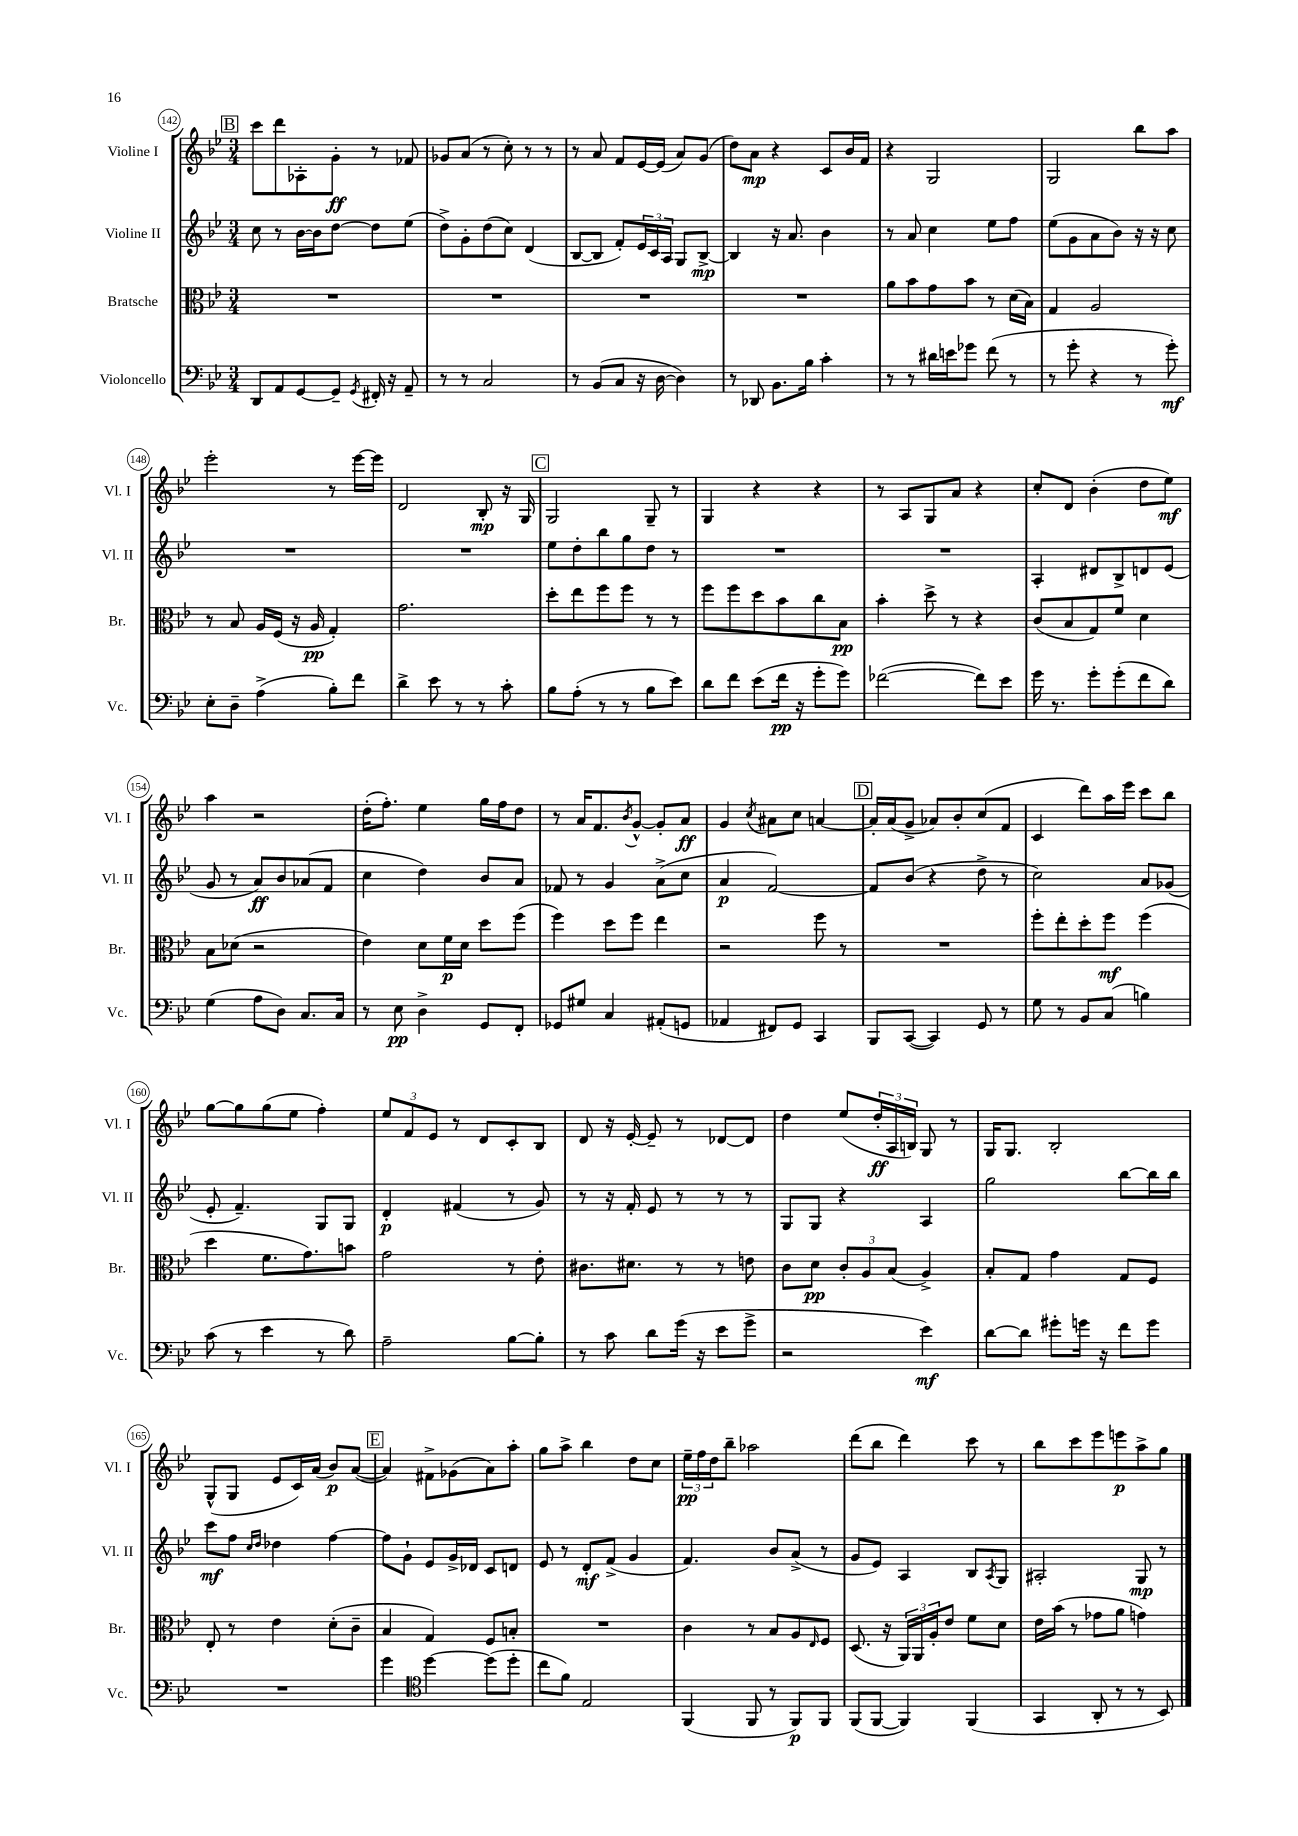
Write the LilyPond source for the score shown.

<<
\new StaffGroup <<
\new Staff = "s0" \with { instrumentName = "Violine I" shortInstrumentName = "Vl. I" } {
    \clef treble \key bes \major \numericTimeSignature \time 3/4
    \mark \markup { \box "B" } c'''8 d'''8 aes8-. g'8-.\ff r8 fes'8 |
    ges'8 a'8( r8 c''8-.) r8 r8 |
    r8 a'8 f'8 ees'16~ ees'16( a'8) g'8( |
    d''8) a'8\mp r4 c'8 bes'16 f'16 |
    r4 g2 |
    g2 bes''8 a''8 |
    ees'''2-. r8 ees'''16~ ees'''16 |
    d'2 bes8-.\mp r16 g16 |
    \mark \markup { \box "C" } g2 g8-- r8 |
    g4 r4 r4 |
    r8 a8 g8 a'8 r4 |
    c''8-. d'8 bes'4-.( d''8 ees''8\mf) |
    a''4 r2 |
    d''16-.( f''8.-.) ees''4 g''16 f''16 d''8 |
    r8 a'16 f'8. \acciaccatura { bes'8 } g'8~-^ g'8-. a'8\ff |
    g'4 \acciaccatura { c''8 } ais'8 c''8 a'4~ |
    \mark \markup { \box "D" } a'16-. a'16( g'8-> aes'8) bes'8-. c''8( f'8 |
    c'4 d'''8) a''16 ees'''16 c'''8 bes''8 |
    g''8~ g''8 g''8( ees''8 f''4-.) |
    \tuplet 3/2 { ees''8 f'8 ees'8 } r8 d'8 c'8-. bes8 |
    d'8 r16 ees'16~-. ees'8-- r8 des'8~ des'8 |
    d''4 ees''8( \tuplet 3/2 { d''16-.\ff a16 b16) } g8 r8 |
    g16 g8. bes2-. |
    g8-^( g8 ees'8 c'16) a'16( bes'8\p) a'8~( |
    \mark \markup { \box "E" } a'4) fis'8-> ges'8( a'8) a''8-. |
    g''8 a''8-> bes''4 d''8 c''8 |
    \tuplet 3/2 { ees''16--\pp f''16 d''16 } bes''8-- aes''2 |
    d'''8( bes''8 d'''4) c'''8 r8 |
    bes''8 c'''8 ees'''8 e'''8\p a''8-> g''8 \bar "|." |
}
\new Staff = "s1" \with { instrumentName = "Violine II" shortInstrumentName = "Vl. II" } {
    \clef treble \key bes \major \numericTimeSignature \time 3/4
    \mark \markup { \box "B" } c''8 r8 bes'16~ bes'16 d''8~ d''8 ees''8( |
    d''8->) g'8-. d''8( c''8) d'4( |
    bes8~ bes8 f'8-.) \tuplet 3/2 { ees'16 c'16 a16 } g8 bes8~->\mp |
    bes4 r16 a'8. bes'4 |
    r8 a'8 c''4 ees''8 f''8 |
    ees''8( g'8 a'8 bes'8) r16 r16 c''8 |
    R2. |
    R2. |
    \mark \markup { \box "C" } ees''8 d''8-. bes''8 g''8 d''8 r8 |
    R2. |
    R2. |
    a4-. dis'8 bes8-> d'8 ees'8( |
    g'8 r8 a'8\ff) bes'8 aes'8( f'8 |
    c''4 d''4) bes'8 a'8 |
    fes'8 r8 g'4 a'8->( c''8 |
    a'4\p f'2~) |
    \mark \markup { \box "D" } f'8 bes'8( r4 d''8-> r8 |
    c''2) a'8 ges'8( |
    ees'8-. f'4.--) g8 g8 |
    d'4-.\p fis'4( r8 g'8) |
    r8 r16 f'16-. ees'8 r8 r8 r8 |
    g8 g8 r4 a4 |
    g''2 bes''8~ bes''16 bes''16 |
    c'''8\mf f''8 \grace { c''16 d''16 } des''4 f''4~ |
    \mark \markup { \box "E" } f''8 g'8-! ees'8 g'16-> des'16 c'8 d'8 |
    ees'8 r8 d'8-.\mf f'8->( g'4 |
    f'4.) bes'8 a'8->( r8 |
    g'8 ees'8) a4 bes8 \acciaccatura { a8 } g8 |
    ais2-. g8\mp r8 \bar "|." |
}
\new Staff = "s2" \with { instrumentName = "Bratsche" shortInstrumentName = "Br." } {
    \clef alto \key bes \major \numericTimeSignature \time 3/4
    \mark \markup { \box "B" } R2. |
    R2. |
    R2. |
    R2. |
    a'8 bes'8 g'8 bes'8 r8 d'16( bes16) |
    g4 a2 |
    r8 bes8 a16 f16( r16 a16\pp g4-.) |
    g'2. |
    \mark \markup { \box "C" } d''8-. ees''8 f''8 f''8 r8 r8 |
    f''8 f''8 d''8 bes'8 c''8 bes8\pp |
    bes'4-. d''8-> r8 r4 |
    c'8( bes8 g8) f'8 d'4 |
    bes8 des'8( r2 |
    ees'4) d'8 f'16\p d'16 d''8 f''8( |
    f''4) d''8 f''8 ees''4 |
    r2 f''8 r8 |
    \mark \markup { \box "D" } R2. |
    f''8-. ees''8-. d''8-. f''8\mf f''4( |
    d''4 f'8. g'8.) b'8 |
    g'2 r8 ees'8-. |
    cis'8. dis'8. r8 r8 e'8 |
    c'8 d'8\pp \tuplet 3/2 { c'8-. a8 bes8( } a4->) |
    bes8-. g8 g'4 g8 f8 |
    ees8-. r8 ees'4 d'8-.( c'8-- |
    \mark \markup { \box "E" } bes4 g4) f8 b8-. |
    R2. |
    c'4 r8 bes8 a8 \grace { ees16 } f8 |
    d8.( r16 \tuplet 3/2 { a,16) a,16 a16-. } ees'8 f'8 d'8 |
    ees'16 bes'16( r8 ges'8 a'8 g'4) \bar "|." |
}
\new Staff = "s3" \with { instrumentName = "Violoncello" shortInstrumentName = "Vc." } {
    \clef bass \key bes \major \numericTimeSignature \time 3/4
    \mark \markup { \box "B" } d,8 a,8 g,8~ g,8-- \acciaccatura { g,8 } fis,16-. r16 a,8-- |
    r8 r8 c2 |
    r8 bes,8( c8 r16 d16~ d4) |
    r8 des,8 bes,8. bes16 c'4-. |
    r8 r8 dis'16 e'16 ges'8 f'8( r8 |
    r8 g'8-. r4 r8 g'8-.\mf) |
    ees8-. d8-- a4->( bes8-.) f'8 |
    d'4-> ees'8 r8 r8 c'8-. |
    \mark \markup { \box "C" } bes8 a8-.( r8 r8 bes8 ees'8) |
    d'8 f'8 ees'8( f'16\pp r16 g'8-. g'8) |
    fes'2~( fes'8) ees'8 |
    g'16 r8. g'8-. g'8-.( f'8 d'8) |
    g4( a8 d8) c8. c16 |
    r8 ees8\pp d4-> g,8 f,8-. |
    ges,8 gis8 c4 ais,8-.( g,8 |
    aes,4 fis,8) g,8 c,4 |
    \mark \markup { \box "D" } bes,,8 c,8~( c,4) g,8 r8 |
    g8 r8 bes,8 c8( b4) |
    c'8( r8 ees'4 r8 d'8) |
    a2-- bes8~ bes8-. |
    r8 c'8 d'8 g'16( r16 ees'8 g'8-> |
    r2 ees'4\mf) |
    d'8~ d'8 gis'8-. g'16 r16 f'8 g'8 |
    R2. |
    \mark \markup { \box "E" } g'4 \clef tenor d''4~ d''8( d''8-. |
    c''8 f'8) ees2 |
    f,4( f,8 r8 f,8\p) f,8 |
    f,8( f,8~ f,4) f,4( |
    g,4 a,8-. r8 r8 bes,8) \bar "|." |
}
>>
>>
\layout { \context { \Score currentBarNumber = #142 \override BarNumber.stencil = #(make-stencil-circler 0.1 0.3 ly:text-interface::print) } }
